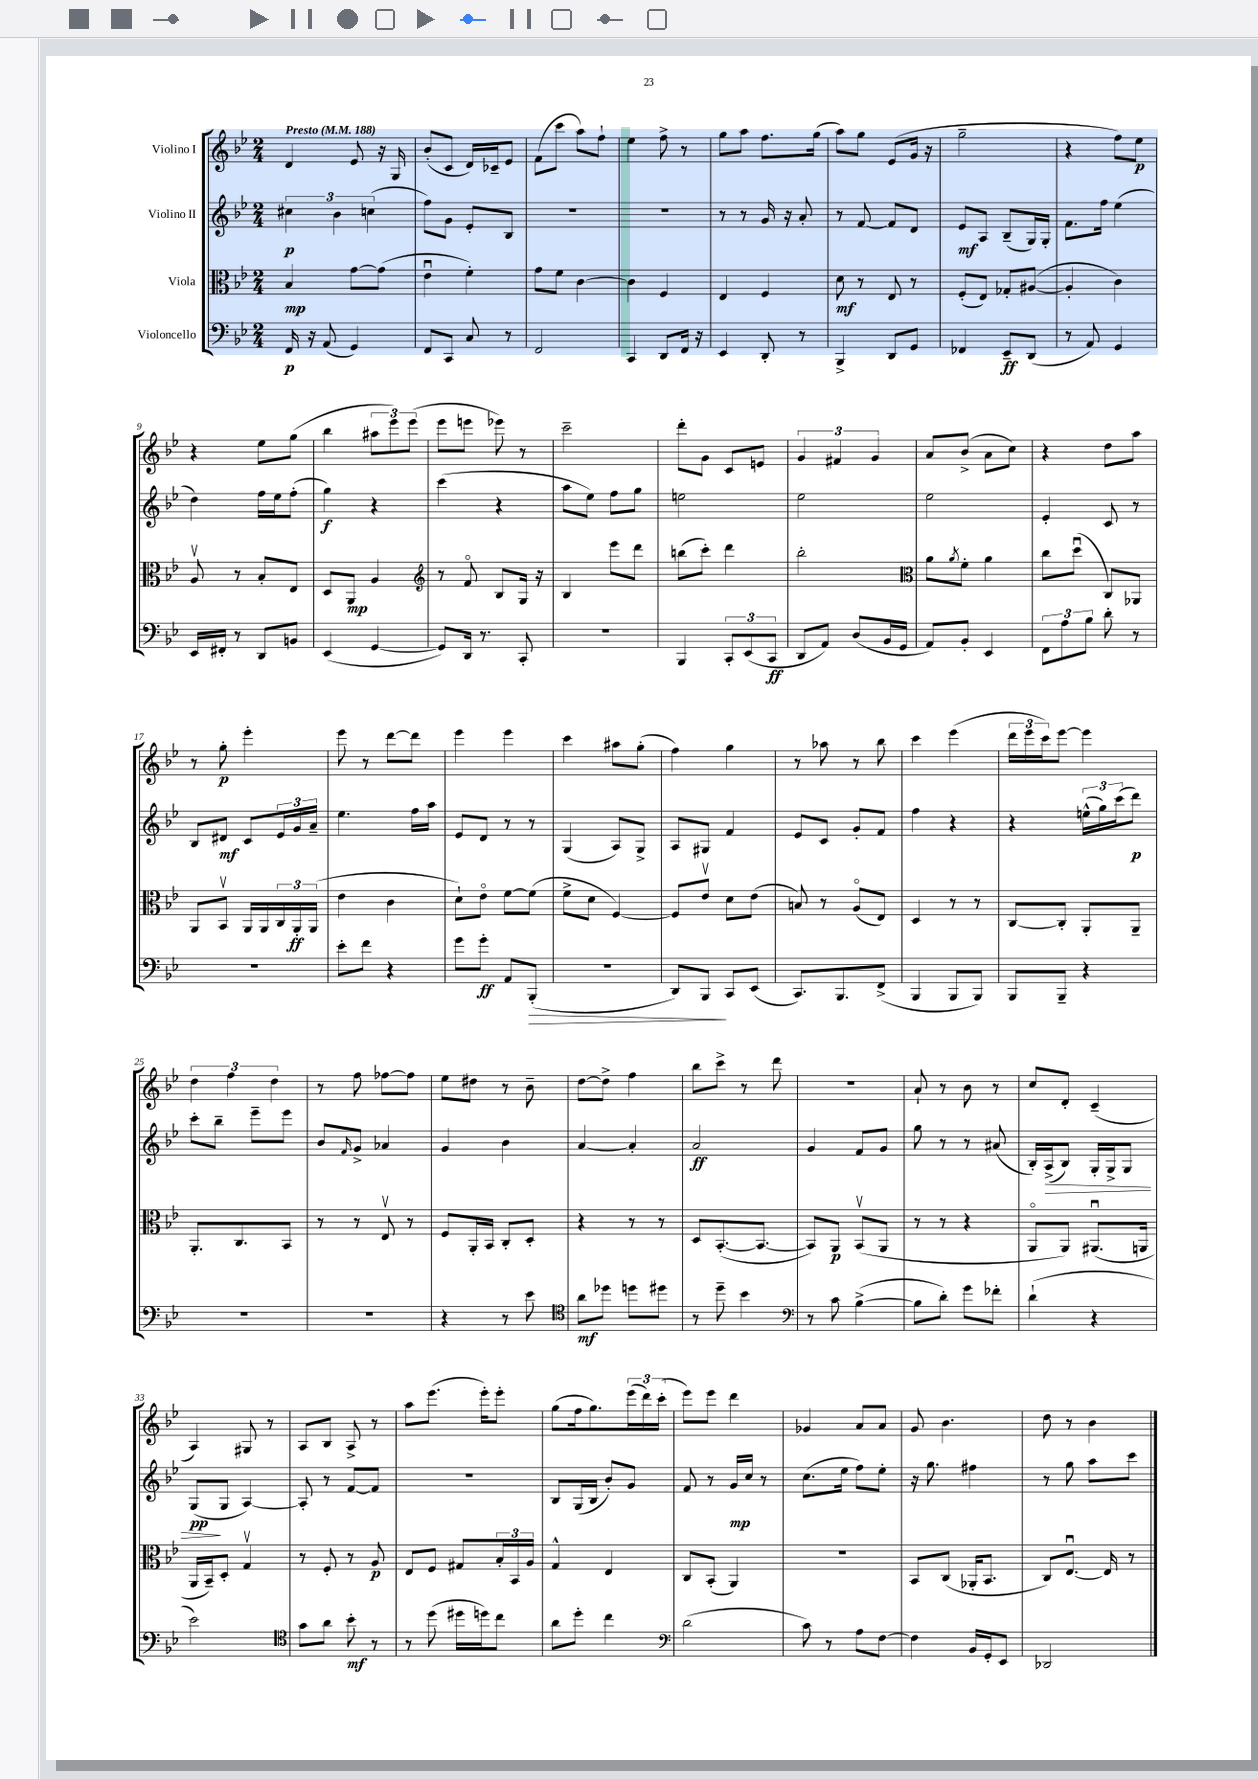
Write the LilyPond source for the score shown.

<<
\new StaffGroup <<
\new Staff = "s0" \with { instrumentName = "Violino I" } {
    \clef treble \key bes \major \numericTimeSignature \time 2/4 \tempo "Presto" 4 = 188
    d'4 ees'8 r16 g16 |
    bes'8-.( c'8 d'16) ces'16-- ees'8 |
    f'8( c'''8 a''8) f''8-! |
    ees''4 f''8-> r8 |
    g''8 a''8 f''8. g''16( |
    a''8) g''8 ees'8( g'16 r16 |
    g''2-- |
    r4 f''8) ees''8\p |
    r4 ees''8 g''8( |
    bes''4 \tuplet 3/2 { ais''8 ees'''8) ees'''8( } |
    ees'''8 e'''8 ees'''8) r8 |
    c'''2-- |
    d'''8-. g'8 c'8 e'8 |
    \tuplet 3/2 { g'4 fis'4 g'4 } |
    a'8 bes'8->( a'8 c''8) |
    r4 d''8 a''8 |
    r8 g''8-.\p ees'''4-. |
    ees'''8 r8 d'''8~ d'''8 |
    ees'''4 ees'''4 |
    c'''4 ais''8 g''8-.( |
    f''4) g''4 |
    r8 aes''8 r8 bes''8 |
    c'''4 ees'''4( |
    \tuplet 3/2 { d'''16 ees'''16 c'''16) } ees'''8~ ees'''4 |
    \tuplet 3/2 { d''4 f''4 d''4 } |
    r8 f''8 fes''8~ fes''8 |
    ees''8 dis''8 r8 bes'8-- |
    d''8~ d''8-> f''4 |
    bes''8 c'''8-> r8 d'''8 |
    r2 |
    a'8-! r8 bes'8 r8 |
    c''8 d'8-. c'4--( |
    a4) gis8 r8 |
    a8 bes8 a8-> r8 |
    a''8 ees'''8.( ees'''16-.) ees'''8-. |
    g''8( f''16 g''8.) \tuplet 3/2 { ees'''16( d'''16) c'''16-.( } |
    ees'''8) ees'''8 d'''4 |
    ges'4 a'8 a'8 |
    g'8 bes'4. |
    d''8 r8 bes'4 \bar "|." |
}
\new Staff = "s1" \with { instrumentName = "Violino II" } {
    \clef treble \key bes \major \numericTimeSignature \time 2/4
    \tuplet 3/2 { cis''4\p bes'4 c''4( } |
    f''8) g'8 ees'8-. bes8 |
    R2 |
    R2 |
    r8 r8 g'16 r16 a'8-. |
    r8 f'8~ f'8 d'8 |
    ees'8\mf a8 bes8--( g16) g16-. |
    f'8. f''16 ees''4( |
    d''4) f''16 ees''16 f''8-.( |
    g''4\f) r4 |
    c'''4( r4 |
    a''8 ees''8) f''8 g''8 |
    e''2 |
    ees''2 |
    ees''2 |
    ees'4-. c'8 r8 |
    bes8 dis'8\mf c'8 \tuplet 3/2 { ees'16 g'16 a'16-- } |
    ees''4. f''16 a''16 |
    ees'8 d'8 r8 r8 |
    g4( a8) g8-> |
    a8 gis8 f'4 |
    ees'8 c'8 g'8-. f'8 |
    f''4 r4 |
    r4 \tuplet 3/2 { e''16-^( g''16) c'''16( } d'''8\p) |
    c'''8-. bes''8-- ees'''8-- ees'''8 |
    bes'8 \grace { f'16 } g'8-> aes'4 |
    g'4 bes'4 |
    a'4~ a'4-. |
    a'2\ff |
    g'4 f'8 g'8 |
    g''8 r8 r8 ais'8( |
    bes16-.) a16->\>( bes8) g16-. g16-> g8 |
    g8\pp\!( g8 a4~) |
    a8-. r8 f'8~ f'8 |
    r2 |
    bes8 g16( bes16 bes'8-.) g'8 |
    f'8 r8 g'16\mp c''16 r8 |
    c''8.( ees''16 f''8) ees''8-. |
    r16 g''8. fis''4 |
    r8 g''8 a''8 c'''8 \bar "|." |
}
\new Staff = "s2" \with { instrumentName = "Viola" } {
    \clef alto \key bes \major \numericTimeSignature \time 2/4
    bes4\mp g'8~ g'8( |
    ees'4\downbow f'4-.) |
    g'8 f'8 c'4~ |
    c'4 f4 |
    ees4 f4 |
    d'8\mf r8 ees8 r8 |
    f8-.( ees8) ges8-. ais8~( |
    ais4-. c'4) |
    a8\upbow r8 bes8-. ees8 |
    d8 a,8\mp a4 |
    \clef treble r8 f'8\flageolet bes8 g16 r16 |
    bes4 ees'''8 d'''8 |
    b''8( c'''8-.) d'''4 |
    bes''2-. |
    \clef alto a'8 \acciaccatura { a'8 } f'8-. a'4 |
    c''8 d''8\downbow( c8) aes,8 |
    a,8 bes,8\upbow a,16 a,16 \tuplet 3/2 { c16 a,16-.\ff a,16( } |
    ees'4 c'4 |
    d'8-!) ees'8\flageolet f'8~ f'8( |
    f'8-> d'8 f4~) |
    f8 ees'8\upbow d'8 ees'8( |
    b8) r8 a8\flageolet( ees8) |
    d4 r8 r8 |
    c8~ c8-. a,8-. a,8-- |
    a,8.-. c8. bes,8 |
    r8 r8 ees8\upbow r8 |
    f8 a,16-. bes,16 c8-. d8-. |
    r4 r8 r8 |
    d8 bes,8.~-.( bes,8.~ |
    bes,8) a,8\p bes,8\upbow( a,8 |
    r8 r8 r4 |
    a,8\flageolet a,8) ais,8.\downbow( a,16 |
    a,16 bes,16--) d8-. g4\upbow |
    r8 f8-. r8 a8\p |
    ees8 f8 gis8 \tuplet 3/2 { bes16-. bes,16 a16 } |
    g4-^ ees4 |
    c8 bes,8-.( a,4) |
    r2 |
    bes,8 c8( aes,16-. bes,8. |
    c8) ees8.~\downbow ees16 r8 \bar "|." |
}
\new Staff = "s3" \with { instrumentName = "Violoncello" } {
    \clef bass \key bes \major \numericTimeSignature \time 2/4
    f,16\p r16 a,8( g,4) |
    f,8 c,8 c8 r8 |
    f,2 |
    c,4 d,8 f,16 r16 |
    ees,4 d,8-. r8 |
    bes,,4-> d,8 g,8 |
    fes,4 ees,8--\ff d,8( |
    r8 a,8) g,4 |
    ees,16 fis,16-. r8 d,8 b,8 |
    ees,4( g,4~ |
    g,8) d,16 r8. c,8-. |
    R2 |
    bes,,4 \tuplet 3/2 { c,8-. ees,8( c,8\ff } |
    d,8 a,8) d8( bes,16 g,16 |
    a,8) bes,8-. ees,4 |
    \tuplet 3/2 { f,8 a8 bes8 } d'8-. r8 |
    r2 |
    ees'8-. f'8 r4 |
    g'8 g'8-.\ff a,8 bes,,8-.\>( |
    R2 |
    d,8) bes,,8\! c,8 ees,8( |
    c,8.) bes,,8. f,8->( |
    bes,,4 bes,,8 bes,,8) |
    bes,,8 bes,,8-- r4 |
    R2 |
    R2 |
    r4 r8 ees'8 |
    \clef tenor a'8\mf des''8 d''8 dis''8 |
    r8 d''8-- bes'4 |
    \clef bass r8 c'8 bes4~->( |
    bes8 d'8-.) g'8 fes'8-. |
    d'4-!( r4 |
    ees'2) |
    \clef tenor g'8 a'8 bes'8-.\mf r8 |
    r8 d''8( dis''16 d''16) c''8 |
    a'8 d''8-. c''4 |
    \clef bass d'2( |
    c'8) r8 a8 f8~ |
    f4 bes,16 g,16-. ees,8 |
    des,2 \bar "|." |
}
>>
>>
